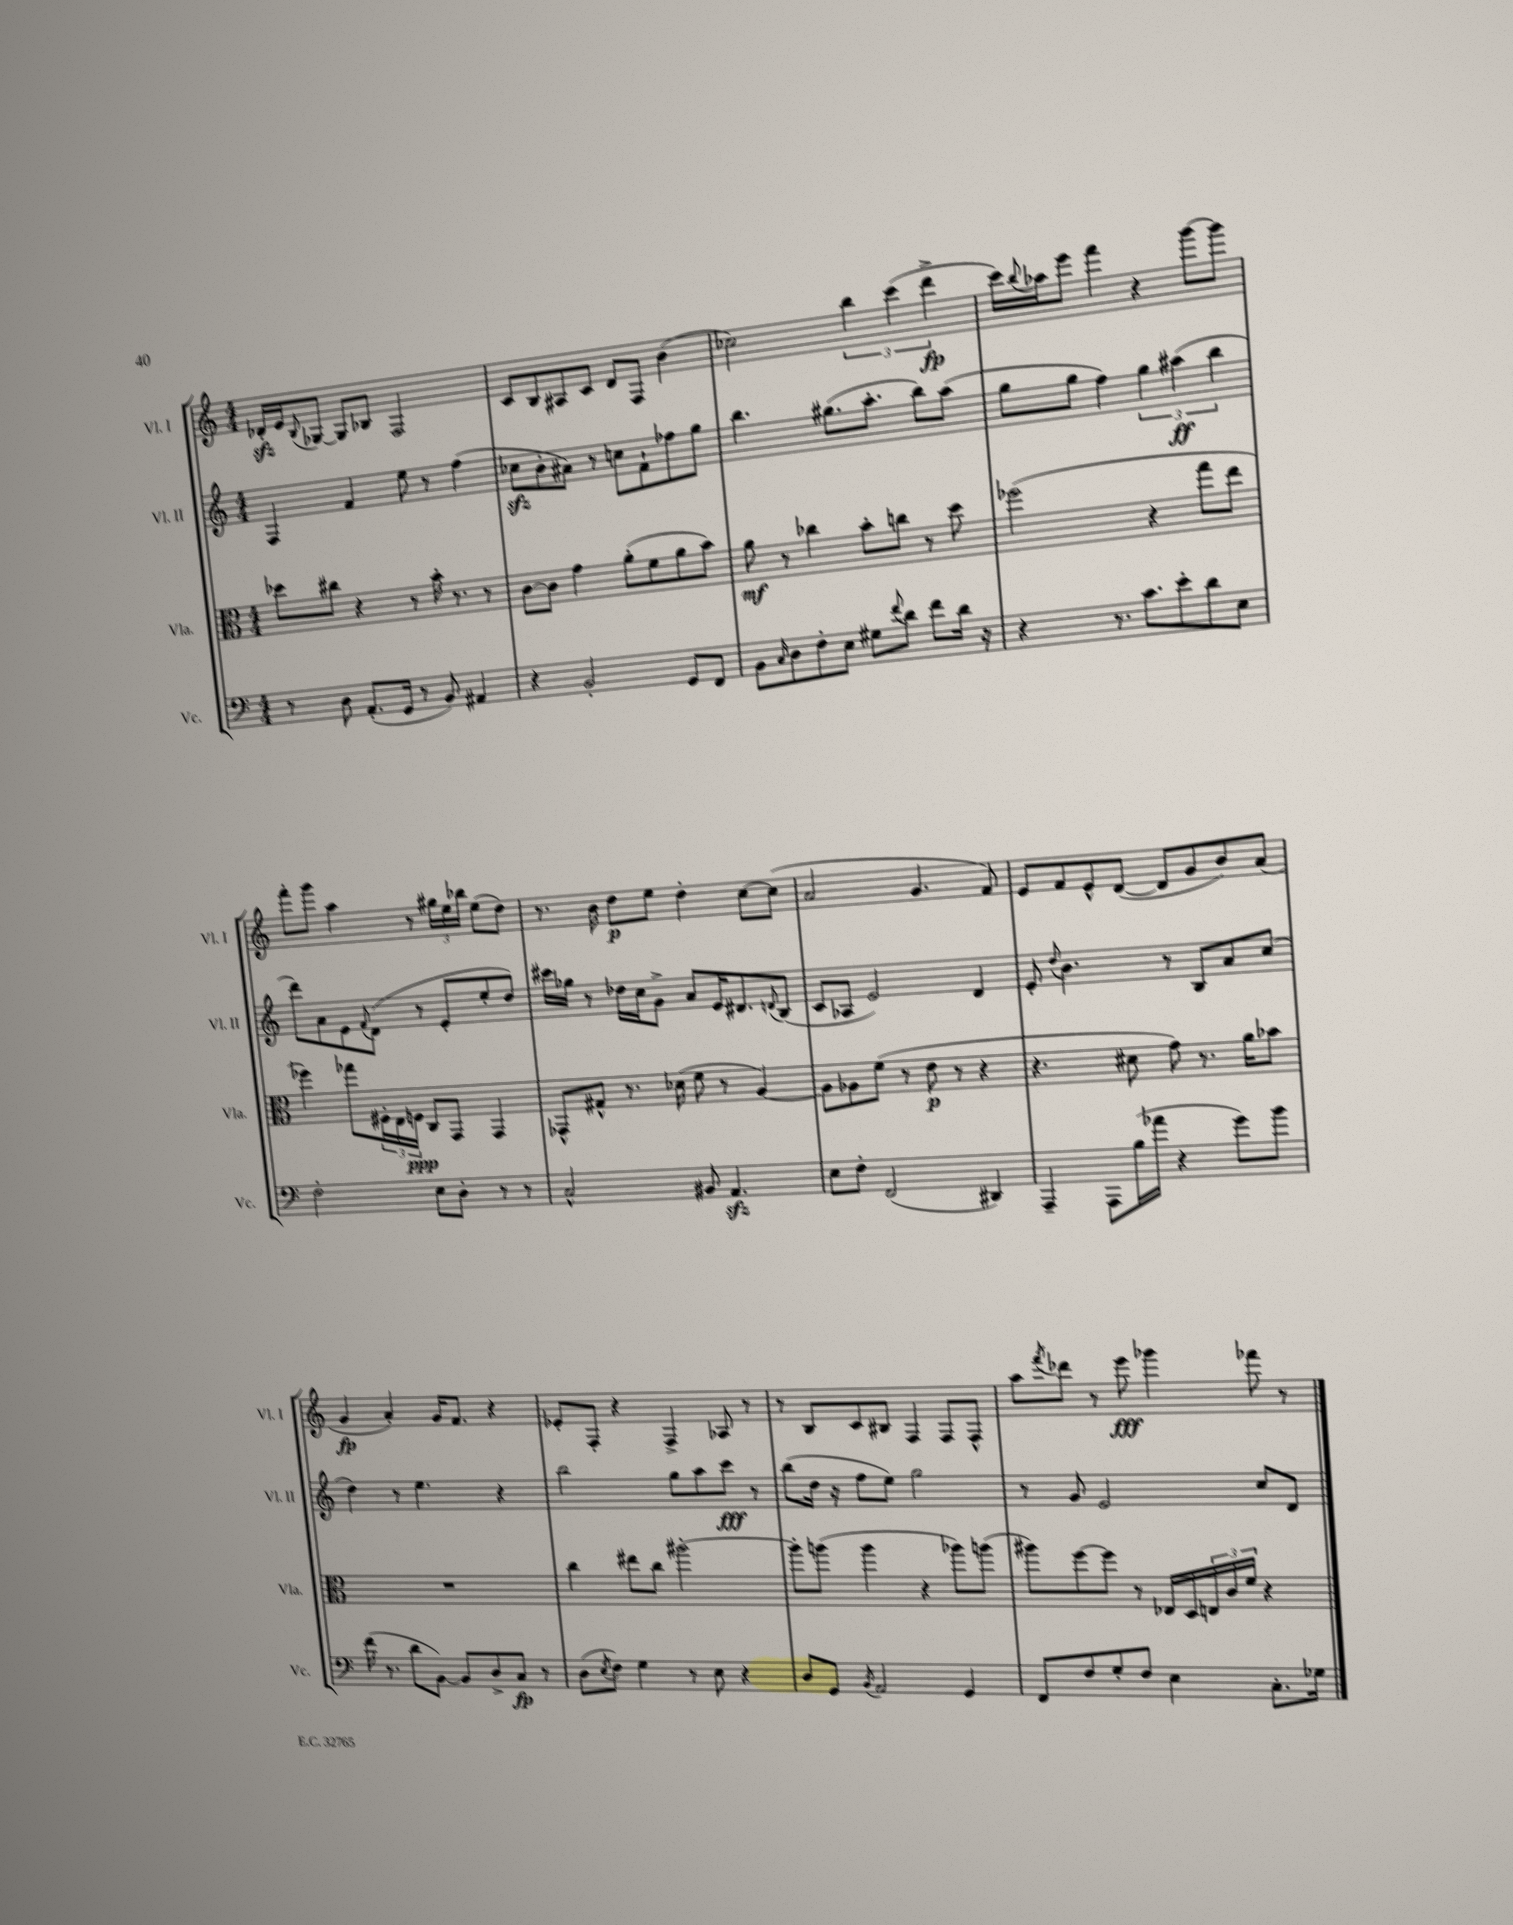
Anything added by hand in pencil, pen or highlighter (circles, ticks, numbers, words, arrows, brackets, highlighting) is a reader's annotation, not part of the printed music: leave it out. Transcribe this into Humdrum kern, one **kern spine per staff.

**kern	**dynam	**kern	**dynam	**kern	**dynam	**kern	**dynam
*part4	*part4	*part3	*part3	*part2	*part2	*part1	*part1
*staff4	*staff4	*staff3	*staff3	*staff2	*staff2	*staff1	*staff1
*I"Vc.	*	*I"Vla.	*	*I"Vl. II	*	*I"Vl. I	*
*I'Vc.	*	*I'Vla.	*	*I'Vl. II	*	*I'Vl. I	*
*clefF4	*	*clefC3	*	*clefG2	*	*clefG2	*
*k[]	*	*k[]	*	*k[]	*	*k[]	*
*M4/4	*	*M4/4	*	*M4/4	*	*M4/4	*
=16	=16	=16	=16	=16	=16	=16	=16
8r	.	8dd-X\L	.	4F/	.	16d-Xzz'/LL	.
.	.	.	.	.	.	16e/J	.
.	.	.	.	.	.	8qqB/	.
8D\	.	8cc#X\J	.	.	.	[8G-X/J	.
(8.AA'/L	.	4r	.	4f/	.	8G-/L]	.
.	.	.	.	.	.	8B-X/J	.
16GG/Jk	.	.	.	.	.	.	.
8r	.	8r	.	8ee\	.	2F/	.
8BB/)	.	16b'\	.	8r	.	.	.
.	.	8.r	.	.	.	.	.
4AA#X/	.	.	.	(4ff\	.	.	.
.	.	8r	.	.	.	.	.
=17	=17	=17	=17	=17	=17	=17	=17
4r	.	[8c\L	.	8cc-Xzz\L	.	8c/L	.
.	.	8c\J]	.	8b'\	.	8B/	.
2BB'/	.	4g\	.	8a#X\J)	.	8A#X/	.
.	.	.	.	8r	.	8c/J	.
.	.	(8a'\L	.	8ccn\L	.	8d/L	.
.	.	8f\	.	8f`\	.	8F/J	.
8GG/L	.	8a\	.	8ff-X\	.	(4b\	.
8FF/J	.	8b\J)	.	8gg\J	.	.	.
=18	=18	=18	=18	=18	=18	=18	=18
8BB\L	.	8a\	mf	4.bb\	.	2cc-X\)	.
16qqC/	.	.	.	.	.	.	.
8D\	.	8r	.	.	.	.	.
8F'\	.	4cc-X\	.	.	.	.	.
8E\J	.	.	.	(8.gg#X\L	.	.	.
8G#X\L	.	8b'\L	.	.	.	6bb\	.
.	.	.	.	8.aa'\J	.	.	.
8qqf/	.	.	.	.	.	.	.
8d\J	.	8ccn\J	.	.	.	.	.
.	.	.	.	.	.	(6ccc\	.
8f\L	.	8r	.	8bb\L)	.	.	.
.	.	.	.	.	.	6ddd^\	fp
16d\Jk	.	8dd\	.	(8aa\J	.	.	.
16r	.	.	.	.	.	.	.
=19	=19	=19	=19	=19	=19	=19	=19
4r	.	(2ff-X\	.	8gg\L	.	16ccc\LL)	.
.	.	.	.	.	.	8qqbb/	.
.	.	.	.	.	.	16aa-X\J	.
.	.	.	.	8gg\J	.	8eee\J	.
8.r	.	.	.	4ff\)	.	4fff\	.
8.c\L	.	.	.	.	.	.	.
.	.	4r	.	6gg\	.	4r	.
8e'\	.	.	.	.	.	.	.
.	.	.	.	(6aa#X\	ff	.	.
8d\	.	8gg\L	.	.	.	[8ggg\L	.
.	.	.	.	6bb\	.	.	.
8E\J	.	8ee\J	.	.	.	8ggg\J]	.
!!LO:LB:g=z
=20	=20	=20	=20	=20	=20	=20	=20
2F'\	.	4ff-X\)	.	8ddd\L)	.	8fff'\L	.
.	.	.	.	8a\	.	8ggg\J	.
.	.	8gg-X\L	.	8e\	.	4aa\	.
.	.	.	.	8qqf/	.	.	.
.	.	24F#X'\L	.	(8d\J	.	.	.
.	.	24E\	.	.	.	.	.
.	.	24Fn\JJ	ppp	.	.	.	.
8E\L	.	8C/L	.	8r	.	8r	.
8D'\J	.	8GG/J	.	8e'/L	.	24gg#X\LL	.
.	.	.	.	.	.	24ee\	.
.	.	.	.	.	.	24bb-X\JJ	.
8r	.	4GG/	.	8ee'/	.	(8ee\L	.
8r	.	.	.	8dd/J)	.	8dd\J)	.
=21	=21	=21	=21	=21	=21	=21	=21
2C^^/	.	8GG-X^^/L	.	16ccc#X\LL	.	8.r	.
.	.	.	.	16gg-X\JJ	.	.	.
.	.	8G#X^^/J	.	8r	.	.	.
.	.	.	.	.	.	16b\	.
.	.	8.r	.	16dd-X\LL	.	8dd\L	p
.	.	.	.	16cc\J	.	.	.
.	.	.	.	8g^\J	.	8ee\J	.
.	.	(16d-X\	.	.	.	.	.
8BB#X/	.	8f\	.	8a/L	.	4dd'\	.
4.AAzz/	.	8r	.	16e/K	.	.	.
.	.	.	.	8.d#X/	.	.	.
.	.	[4A/)	.	.	.	[8cc\L	.
.	.	.	.	8qqdn/	.	.	.
.	.	.	.	(8B/J	.	(8cc\J]	.
=22	=22	=22	=22	=22	=22	=22	=22
8E\L	.	8A\L]	.	8c/L	.	2a/	.
8F'\J	.	8A-X\	.	8A-X/J	.	.	.
(2FF/	.	(8f\J	.	2e/)	.	.	.
.	.	8r	.	.	.	.	.
.	.	8e\	p	.	.	4.g/	.
.	.	8r	.	.	.	.	.
4DD#X/)	.	4r	.	4d/	.	.	.
.	.	.	.	.	.	8f/)	.
=23	=23	=23	=23	=23	=23	=23	=23
4AAA~/	.	4.r	.	8e'/	.	8e/L	.
.	.	.	.	8qqdd/	.	.	.
.	.	.	.	4.b\	.	8f/	.
8AAA\L	.	.	.	.	.	8e^^/	.
(16B\L	.	8d#X\	.	.	.	([8d/J	.
16a-X\JJ	.	.	.	.	.	.	.
4r	.	8g\)	.	8r	.	8d/L]	.
.	.	8.r	.	8B/L	.	8g/	.
8g\L)	.	.	.	8a/	.	8b/)	.
.	.	16a\KL	.	.	.	.	.
8b\J	.	8b-X\J	.	(8cc/J	.	(8a/J	.
!!LO:LB:g=z
=24	=24	=24	=24	=24	=24	=24	=24
(16f\	.	1r	.	4dd\)	.	4g/	fp
8.r	.	.	.	.	.	.	.
8d\L	.	.	.	8r	.	4a'/)	.
[8BB\J)	.	.	.	4.ee\	.	.	.
8BB/L]	.	.	.	.	.	16g/KL	.
.	.	.	.	.	.	8.f/J	.
8D^/	.	.	.	.	.	.	.
8C/J	fp	.	.	4r	.	4r	.
8r	.	.	.	.	.	.	.
=25	=25	=25	=25	=25	=25	=25	=25
(8D\L	.	4cc\	.	2bb\	.	8e-X'/L	.
8qE/	.	.	.	.	.	.	.
8F\J)	.	.	.	.	.	8F'/J	.
4G\	.	8ee#X\L	.	.	.	4r	.
.	.	8cc\J	.	.	.	.	.
8r	.	[2aa#X'\	.	8gg\L	.	4F^/	.
8E\	.	.	.	8aa\	.	.	.
4r	.	.	.	8ccc\J	fff	8A-X/	.
.	.	.	.	8r	.	8r	.
=26	=26	=26	=26	=26	=26	=26	=26
8D/L	.	8aa#'\L]	.	(8bb\L	.	8r	.
8GG/J	.	(8aan\J	.	16dd\Jk	.	8B/L	.
.	.	.	.	16r	.	.	.
8qBB/	.	.	.	.	.	.	.
2AA/	.	4aa\	.	8ff\L	.	8c/	.
.	.	.	.	8ee\J)	.	8B#X/J	.
.	.	4r	.	2gg\	.	4F/	.
4GG/	.	8aa-X\L)	.	.	.	8F/L	.
.	.	(8aan\J	.	.	.	8F^^/J	.
=27	=27	=27	=27	=27	=27	=27	=27
8FF/L	.	8aa#X\L)	.	8r	.	8aa\L	.
.	.	.	.	.	.	8qfff/	.
8F/	.	[8ff\	.	8g/	.	8ddd-X\J	.
8G'/	.	8ff\J]	.	2e/	.	8r	.
8F/J	.	8r	.	.	.	8eee\	fff
4E\	.	16E-X/LL	.	.	.	4ggg-X\	.
.	.	16D/	.	.	.	.	.
.	.	24En/	.	.	.	.	.
.	.	24c/	.	.	.	.	.
.	.	24f/JJ	.	.	.	.	.
8.C'\L	.	4r	.	8cc/L	.	8fff-X\	.
.	.	.	.	8d/J	.	8r	.
16G-X\Jk	.	.	.	.	.	.	.
==	==	==	==	==	==	==	==
*-	*-	*-	*-	*-	*-	*-	*-
